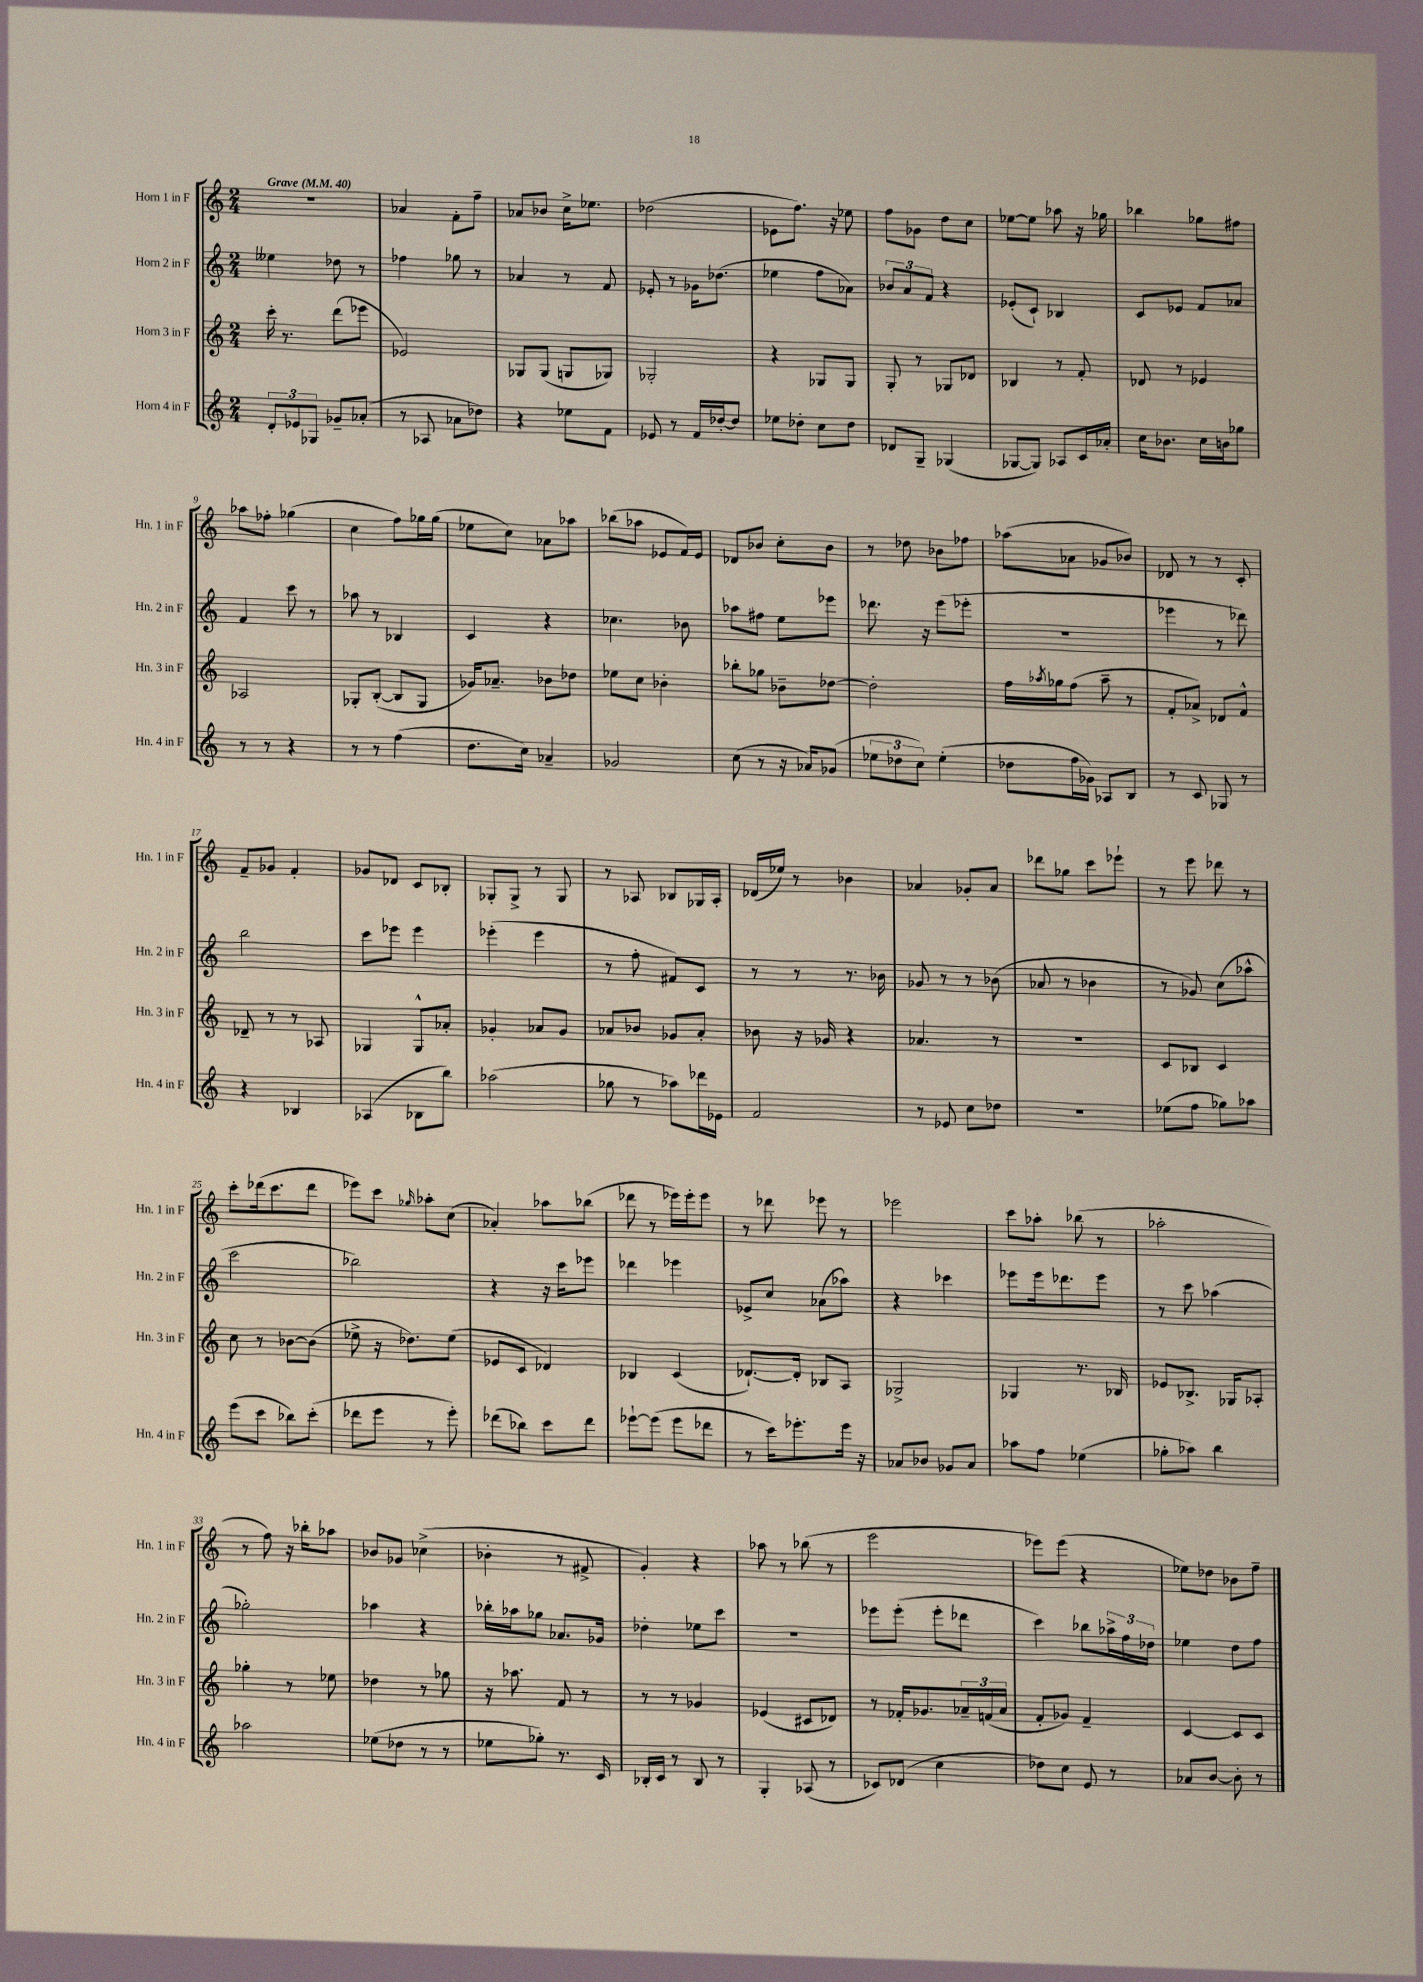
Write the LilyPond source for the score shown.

<<
\new StaffGroup <<
\new Staff = "s0" \with { instrumentName = "Horn 1 in F" shortInstrumentName = "Hn. 1 in F" } {
    \clef treble \key c \major \numericTimeSignature \time 2/4 \tempo "Grave" 4 = 40
    R2 |
    aes'4 f'8-. f''8-- |
    aes'8 bes'8 c''16-> ees''8. |
    des''2( |
    ees'8 f''8.) r16 ees''8 |
    f''8 ges'8 d''8 c''8 |
    ees''8~ ees''8 aes''8 r16 ges''16 |
    bes''4 ges''8 fis''8 |
    aes''8 fes''8-. ges''4( |
    c''4 f''8) ges''16 ges''16( |
    ees''8 c''8) aes'8 aes''8 |
    bes''8( aes''8 ees'8 f'16) ees'16 |
    des'8 bes'8 c''8-. bes'8 |
    r8 des''8 bes'8 fes''8 |
    aes''8( aes'8 ges'8 bes'8) |
    des'8 r8 r8 c'8-. |
    f'8-- ges'8 f'4-. |
    ges'8 des'8 c'8 bes8-. |
    ges8-. ges8-> r8 ges8 |
    r8 aes8 bes8 ges16 aes16-. |
    des'16( ees''16) r8 bes'4 |
    aes'4 ges'8-. aes'8 |
    des'''8 ges''8 c'''8 ees'''8-! |
    r8 e'''8 des'''8 r8 |
    c'''8-. des'''16( c'''8. des'''8 |
    ees'''8) c'''8 \grace { ges''16 } aes''8-. c''8( |
    aes'4-.) aes''8 bes''8( |
    des'''8 r8 ees'''16) ees'''16-. ees'''8 |
    r8 des'''8 ees'''8 r8 |
    ees'''2 |
    c'''8 aes''8-. bes''8( r8 |
    aes''2-. |
    r8 f''8) r16 bes''16-. aes''8 |
    bes'8 ges'8 ces''4->( |
    bes'4-. r8 fis'8-> |
    g'4-.) r4 |
    aes''8 r8 bes''8( r8 |
    e'''2 |
    ees'''8) ees'''8( r4 |
    ees''8) des''8 bes'8 f''8-- \bar "|." |
}
\new Staff = "s1" \with { instrumentName = "Horn 2 in F" shortInstrumentName = "Hn. 2 in F" } {
    \clef treble \key c \major \numericTimeSignature \time 2/4
    eeses''4 des''8 r8 |
    fes''4 ges''8 r8 |
    aes'4 r8 f'8 |
    ees'8-. r8 ges'16 des''8.( |
    ees''4 f''8 aes'8) |
    \tuplet 3/2 { bes'8 a'8 f'8 } r4 |
    ees'8-.( c'8-!) bes4 |
    c'8 ees'8 f'8 aes'8 |
    f'4 c'''8 r8 |
    aes''8 r8 bes4 |
    c'4 r4 |
    ces''4. bes'8 |
    aes''8 fis''8 e''8 ees'''8 |
    des'''8. r16 e'''8( ees'''8-. |
    R2 |
    ees'''4 r8 des'''8) |
    b''2 |
    c'''8 ees'''8 ees'''4 |
    ees'''4-.( ees'''4 |
    r8 f''8-. fis'8) c'8 |
    r8 r8 r8. bes'16 |
    ges'8 r8 r8 bes'8( |
    aes'8 r8 bes'4 |
    r8 ges'8) c''8( aes''8-^ |
    c'''2 |
    bes''2) |
    r4 r16 c'''16 ees'''8 |
    des'''4 ees'''4 |
    ees'8-> c''8 aes'8( aes''8) |
    r4 ces'''4 |
    ees'''8 ees'''16 des'''8. ees'''8 |
    r8 c'''8 aes''4( |
    ges''2-.) |
    aes''4 r4 |
    bes''16-. aes''16 ges''8 aes'8. ges'16 |
    des''4-. ees''8 c'''8 |
    R2 |
    ees'''8 ees'''8-.( ees'''8-. des'''8 |
    c'''4) bes''8 \tuplet 3/2 { aes''16-> f''16 des''16 } |
    ees''4 d''8 f''8 \bar "|." |
}
\new Staff = "s2" \with { instrumentName = "Horn 3 in F" shortInstrumentName = "Hn. 3 in F" } {
    \clef treble \key c \major \numericTimeSignature \time 2/4
    c'''16-. r8. d'''8( ees'''8 |
    ees'2) |
    ges8 ges8( g8 ges8) |
    ges2-. |
    r4 ges8 ges8 |
    g8-. r8 ges8 des'8 |
    bes4 r8 f'8-. |
    des'8 r8 ees'4 |
    aes2 |
    ges8-. b8~-.( b8 ges8 |
    ges'16) aes'8.-- bes'8 des''8 |
    ees''8 c''8 bes'4-. |
    bes''8-. ges''8 bes'8-- des''8~ |
    des''2-. |
    f''16 \acciaccatura { aes''8 } ges''16 f''8( aes''8-- r8 |
    f'8-. aes'8->) des'8 f'8-^ |
    des'8-- r8 r8 aes8 |
    ges4 ges8-^ aes'8-. |
    ges'4-. aes'8 ges'8 |
    aes'8 bes'8 ges'8 aes'8-. |
    bes'8 r16 ges'16 r4 |
    aes'4. r8 |
    R2 |
    c'8 bes8 c'4 |
    c''8 r8 bes'8~ bes'8( |
    ees''8-> r16 des''8.) ees''8( |
    ees'8 c'8 des'4) |
    bes4 c'4( |
    des'8.~-!) des'16-. bes8 a8 |
    ges2-> |
    ges4 r8. bes16 |
    ees'8 bes8.-> ges16 aes8-. |
    ges''4-. r8 ees''8 |
    des''4 r8 ges''8 |
    r16 aes''8. f'8 r8 |
    r8 r8 ges'4 |
    ees'4( cis'8 des'8) |
    r8 fes'16-. ges'8. \tuplet 3/2 { aes'16-- f'16( aes'16 } |
    f'8-. ges'8) f'4-- |
    c'4~ c'8 c'8 \bar "|." |
}
\new Staff = "s3" \with { instrumentName = "Horn 4 in F" shortInstrumentName = "Hn. 4 in F" } {
    \clef treble \key c \major \numericTimeSignature \time 2/4
    \tuplet 3/2 { d'8-. ees'8 ges8 } ges'8-- aes'8-.( |
    r8 aes8 aes'8 des''8) |
    r4 ees''8 f'8 |
    ees'8 r8 f'16 des''16~-. des''8 |
    ees''8 des''8-. c''8 des''8 |
    des'8 g8-- ges4( |
    ges8~ ges8) aes8 c'16 aes'16-. |
    c''16 bes'8. c''16 b'16 ges''8 |
    r8 r8 r4 |
    r8 r8 f''4( |
    d''8. c''16) aes'4-- |
    ges'2 |
    c''8( r8 r16 aes'16) ges'8( |
    \tuplet 3/2 { ees''8 des''8 c''8) } ees''4-.( |
    des''8 f''16 ges'16) aes8 b8 |
    r8 c'8 ges8 r8 |
    r4 bes4 |
    aes4( bes8 b''8) |
    aes''2( |
    ges''8 r8 aes''8) des'''16 ees'16 |
    f'2 |
    r8 ees'8 c''8 des''8 |
    R2 |
    ees''8( f''8 ges''8) aes''8 |
    e'''8( c'''8 bes''8) c'''8-.( |
    des'''8 e'''8 r8 e'''8-.) |
    des'''8( bes''8) c'''8 des'''8 |
    ees'''8~-! ees'''8( ees'''8 des'''8 |
    r8 c'''16) ees'''8.-. ees'''16 r16 |
    aes'8 bes'8 ges'8 aes'8 |
    aes''8 f''8 ees''4( |
    ges''8-. aes''8) b''4 |
    aes''2 |
    ees''8( des''8 r8 r8 |
    ees''8 ges''8-.) r8. c'16 |
    bes16-. c'16 r8 bes8 r8 |
    g4-. aes8( r8 |
    ces'8) des'8( c''4 |
    des''8) c''8 e'8 r8 |
    aes'8 b'8~ b'8-. r8 \bar "|." |
}
>>
>>
